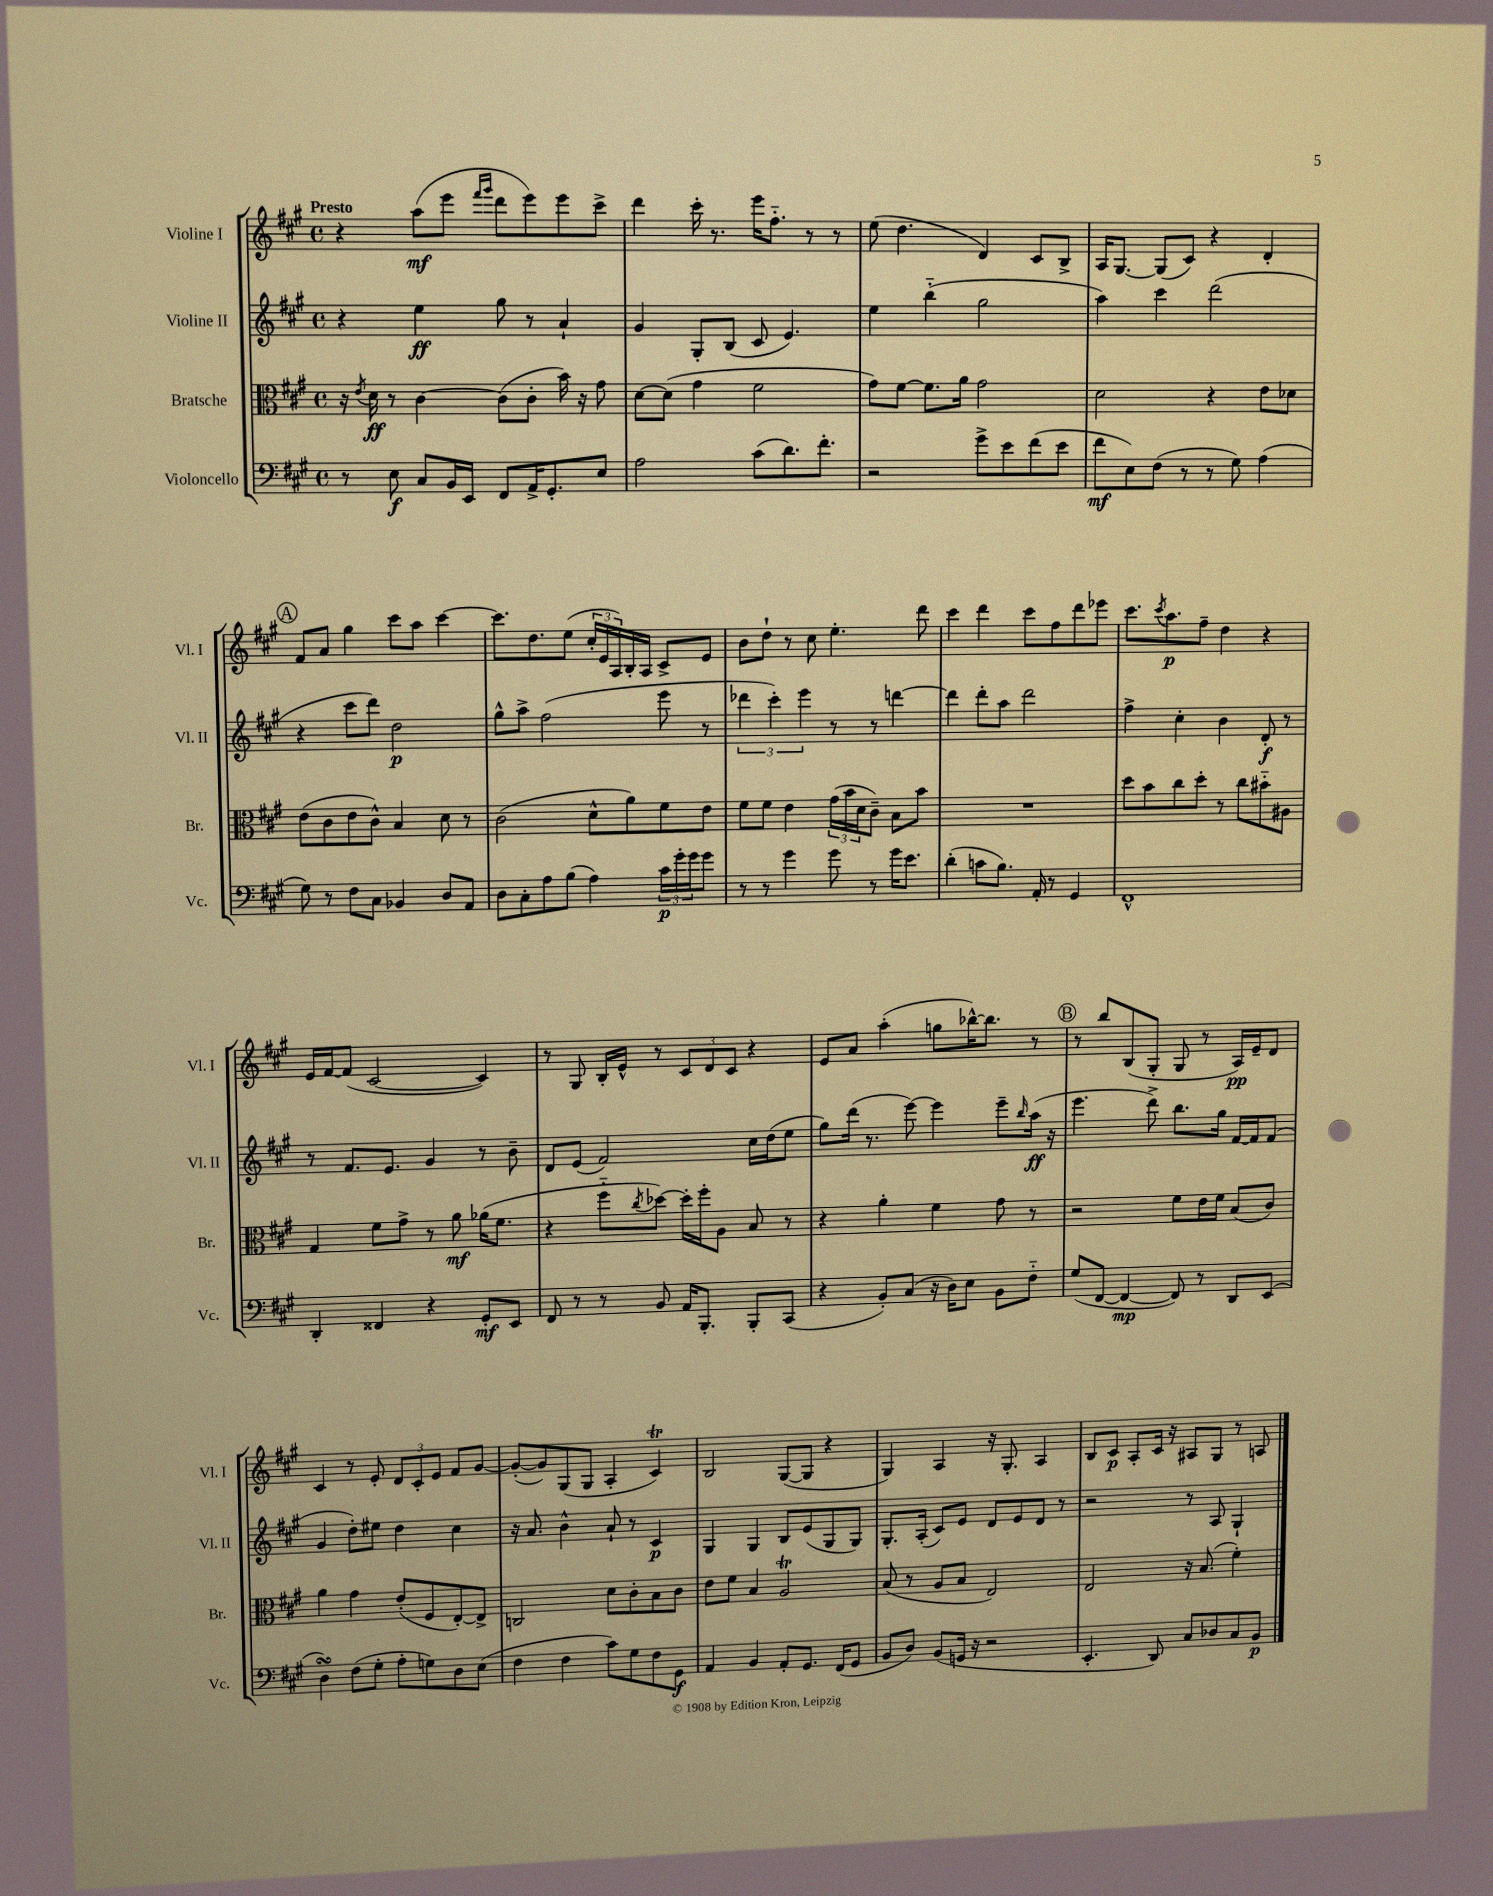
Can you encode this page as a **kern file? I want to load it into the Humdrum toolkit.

**kern	**kern	**kern	**kern
*staff4	*staff3	*staff2	*staff1
*clefF4	*clefC3	*clefG2	*clefG2
*k[f#c#g#]	*k[f#c#g#]	*k[f#c#g#]	*k[f#c#g#]
*M4/4	*M4/4	*M4/4	*M4/4
*met(c)	*met(c)	*met(c)	*met(c)
8r	16r	4r	4r
.	8qe	.	.
.	16d	.	.
8E	8r	.	.
8C#	[4c#	4ee	(8aa
16BB	.	.	8eee
16EE	.	.	.
.	.	.	16qqfff#
.	.	.	16qqggg#
8FF#	(8c#]	8gg#	8ddd
16AA^	8c#'	8r	8eee)
8.GG#'	.	.	.
.	16b)	4a`	8eee
.	16r	.	.
8E	8g#	.	8ccc#^
=	=	=	=
2A	[8d	4g#	4ddd
.	(8d]	.	.
.	4g#	8G#'	16ccc#'
.	.	.	8.r
.	.	(8B	.
(8c#	2f#	8c#	16eee
.	.	.	8.ff#'~
8.d)	.	4.e)	.
.	.	.	8r
8.f#'	.	.	.
.	.	.	8r
=	=	=	=
2r	8g#)	4ee	(8ee
.	[8f#	.	4.dd
.	8.f#]	(4bb'~	.
.	16a	.	.
8g#^	2g#	2gg#	4d)
8e	.	.	.
(8f#	.	.	8c#
8e	.	.	8B^
=	=	=	=
8f#	2d	4aa)	16A
.	.	.	[8.G#
8E)	.	.	.
(8F#	.	4ccc#	(8G#]
8r	.	.	8c#)
8r	4r	(2ddd	4r
8G#)	.	.	.
(4A	8e	.	4d'
.	8d-	.	.
=	=	=	=
8G#)	(8e	4r	8f#
8r	8c#	.	8a
8F#	8e	8ccc#	4gg#
8C#	8c#^^)	8ddd)	.
4BB-	4B	2dd	8ccc#
.	.	.	8aa
8D	8d	.	[4ccc#
8AA	8r	.	.
=	=	=	=
8D	(2c#	8gg#^^	8.ccc#]
8C#'	.	8aa^	.
.	.	.	8.dd
8A	.	(2ff#	.
(8B	.	.	(8ee
4A)	8d^^	.	24cc#'
.	.	.	24e
.	.	.	24A)
.	8a)	.	16B'
.	.	.	16A
24c#	8f#	8eee	8c#^
24g#'	.	.	.
24g#	.	.	.
8g#	8e	8r	8e
=	=	=	=
8r	8f#	6ddd-	8b
8r	8f#	.	8dd`
.	.	6ccc#')	.
4g#	4e	.	8r
.	.	6eee	.
.	.	.	8cc#
8g#	(24g#	8r	4.ee'
.	24b	.	.
.	24d	.	.
8r	8c#~)	8r	.
16g#	8B	[4ddd	.
8.e	.	.	.
.	8b	.	8ddd
=	=	=	=
(4d'	1r	4ddd]	4ccc#
8c	.	8ddd'	4ddd
8.B)	.	8aa	.
.	.	2ddd	8ccc#
16AA'	.	.	.
8r	.	.	8ff#
4GG#	.	.	8ddd
.	.	.	8eee-
=	=	=	=
1FF#^^	8dd	4ff#^	8.ccc#
.	8b	.	.
.	.	.	8qccc#
.	.	.	8.aa
.	8cc#	4cc#'	.
.	8dd'	.	8ff#~
.	8r	4b	4dd
.	8cc#	.	.
.	8b#'~	8d'	4r
.	8A#	8r	.
=	=	=	=
4DD'	4G#	8r	16e
.	.	.	[16f#
.	.	8.f#	(8f#]
4FF##	8f#	.	[2c#
.	.	8.e	.
.	8g#^	.	.
4r	8r	4g#	.
.	8a	.	.
8GG#'	(16a-	8r	4c#])
.	8.f#	.	.
8EE	.	8b~	.
=	=	=	=
8FF#	4r	8d	8r
8r	.	(8e	8G#
8r	8ff#'~	2f#)	16B'
.	.	.	16e^^
.	8qcc#	.	.
8BB	[8dd-)	.	8r
16AA	16dd-']	.	12c#
8.BBB'	16ff#'	.	.
.	.	.	12d
.	8A	.	.
.	.	.	12c#
8BBB'	8B	16cc#	4r
.	.	(16dd	.
(8CC#	8r	8ee	.
=	=	=	=
4r	4r	8gg#)	8e
.	.	(16ddd	8a
.	.	8.r	.
8BB')	4a'	.	(4aa'
(8C#	.	[8eee)	.
16r	4f#	4eee]	8gg
16D)	.	.	.
8E	.	.	[16bb-^^)
.	.	.	8.bb-]
8BB	8g#	8eee~	.
.	.	16qqbb	.
8F#'~	8r	(16aa	8r
.	.	16r	.
=	=	=	=
(8G#	2r	4.eee	8r
[8FF#	.	.	8bb
4FF#_	.	.	(8B
.	.	8ddd^)	8G#'
8FF#])	8f#	8.bb	8G#
8r	16e	.	8r
.	16f#	16gg#	.
8DD	(8B	[16f#	16A)
.	.	16f#]	16e~
(8EE	8c#)	(8f#	8d
=	=	=	=
4D)	4a	4g#	4c#
(8F#	4g#	8dd')	8r
8G#'	.	8ee#	8e'
8A'	(8e'	4dd	12d
.	.	.	12c#'
8G)	8F#	.	.
.	.	.	12e
8D	[8E')	4cc#	8f#
(8E	8E^]	.	[8g#
=	=	=	=
4F#	2C	16r	(8g#'_
.	.	8.a	.
.	.	.	8g#])
4F#	.	4b^^	(8G#
.	.	.	8G#
8c#)	8d	8a`	4A'
8G#	8c#'	8r	.
8F#	8B	4c#	4c#)
8GG#	8c#	.	.
=	=	=	=
4AA	8e	4G#	2B
.	8f#	.	.
4BB	4B	4G#	.
8AA'	2A	8B	([8G#
8.GG#	.	(8e	8G#]
.	.	8G#	4r
(16FF#	.	.	.
8GG#	.	8G#)	.
=	=	=	=
8BB	(8B	8.G#'	4G#)
8D)	8r	.	.
.	.	(16A'	.
(8BB	8A	8c#)	4A
16GG	8B	8e	.
16r	.	.	.
2r	2E)	8d	16r
.	.	.	8.G#'
.	.	8e	.
.	.	8d	4A
.	.	8r	.
=	=	=	=
4.EE'	2E	2r	8B
.	.	.	8c#
.	.	.	8A'
8DD)	.	.	16c#
.	.	.	16r
8C#	16r	8r	8A#
.	(8.B	.	.
8D-	.	8A	8G#
8C#	4f#')	4G#`	8r
8BB	.	.	8A
==	==	==	==
*-	*-	*-	*-
